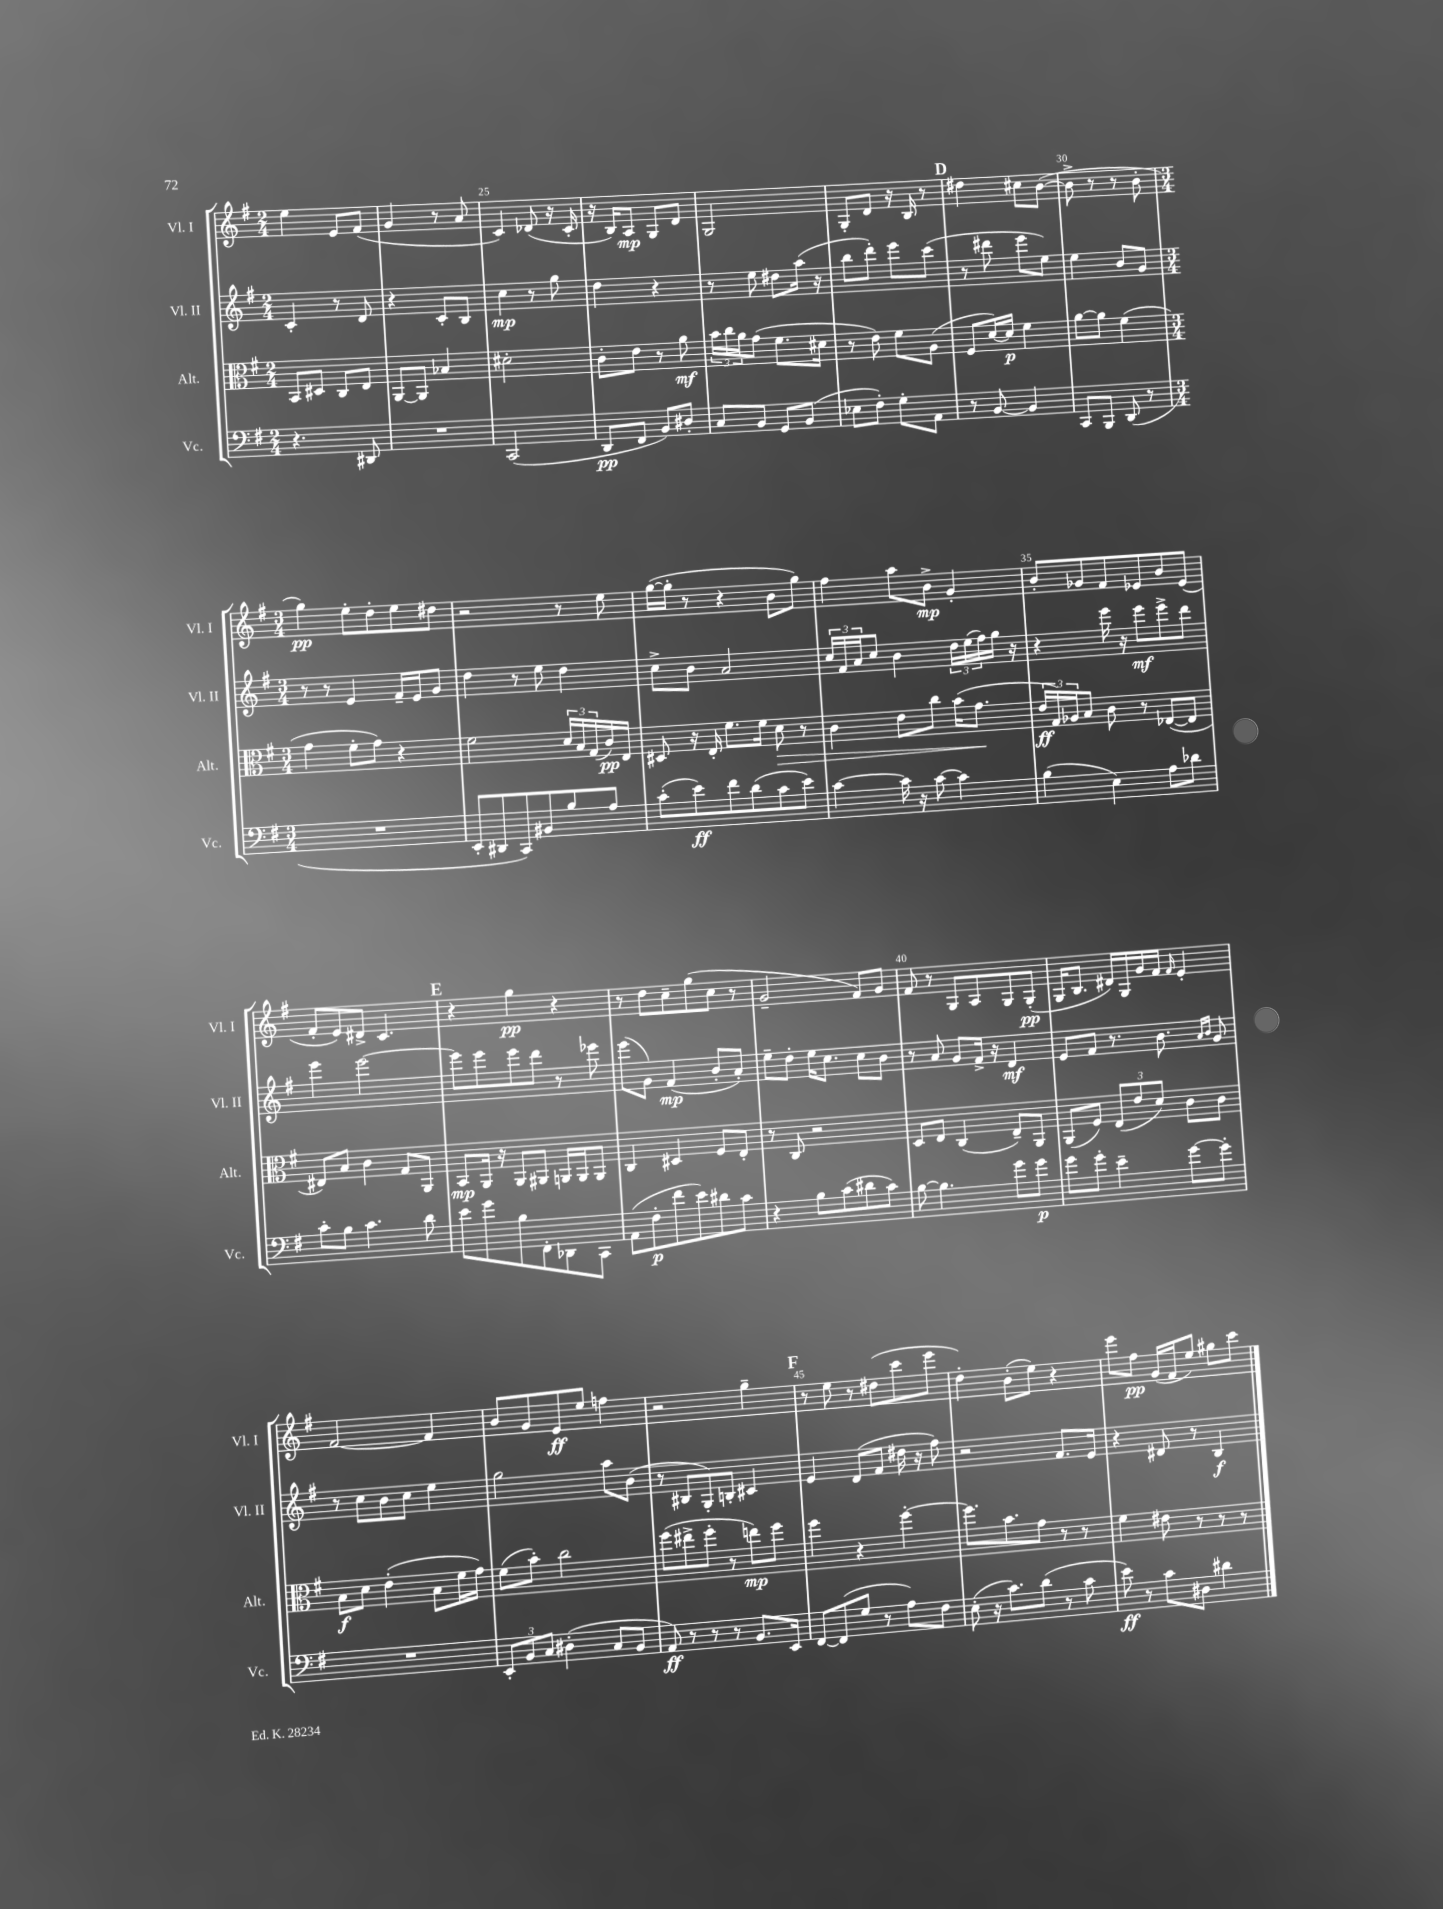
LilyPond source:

<<
\new StaffGroup <<
\new Staff = "s0" \with { instrumentName = "Vl. I" shortInstrumentName = "Vl. I" } {
    \clef treble \key g \major \numericTimeSignature \time 2/4
    e''4 e'8 fis'8( |
    g'4 r8 a'8 |
    c'4) des'8( r16 c'16-. |
    r16 b16) a8\mp g8 d'8 |
    g2 |
    g8-. d'8 r16 b16 r8 |
    \mark \markup { \bold "D" } dis''4 cis''8 b'8~( |
    b'8-> r8 r8 b'8-. |
    \numericTimeSignature \time 3/4 g''4\pp) e''8-. d''8-. e''8 dis''8 |
    r2 r8 e''8 |
    g''16~( g''16-. r8 r4 b'8 g''8) |
    fis''4 a''8 b'8->\mp g'4-. |
    b'8-. ges'8 fis'8 ees'8 b'8 ees'8( |
    fis'8-. e'8) dis'8-> c'4. |
    \mark \markup { \bold "E" } r4 g''4\pp r4 |
    r8 d''8 c''8-- g''8( c''8 r8 |
    g'2-- fis'8) g'8 |
    fis'8 r8 g8 a8 g8 g8-.\pp( |
    g16 b8. dis'16) g16 g'16 fis'16 \grace { fis'16 } e'4-. |
    fis'2~ fis'4 |
    b'8 g'8 e'8\ff e''8 f''4 |
    r2 g''4-- |
    \mark \markup { \bold "F" } r8 e''8 r8 dis''8( c'''8 e'''8 |
    d''4-.) b'8-.( e''8) r4 |
    e'''8 fis''8\pp g'16( fis'16 e''8) gis''8 c'''8 \bar "|." |
}
\new Staff = "s1" \with { instrumentName = "Vl. II" shortInstrumentName = "Vl. II" } {
    \clef treble \key g \major \numericTimeSignature \time 2/4
    c'4-. r8 d'8 |
    r4 c'8-. b8 |
    c''4\mp r8 g''8 |
    d''4 r4 |
    r8 e''8 dis''8 a''16( r16 |
    b''8 d'''8-.) e'''8 c'''8( |
    \mark \markup { \bold "D" } r8 dis'''8 e'''8 e''8) |
    e''4 b'8 g'8 |
    \numericTimeSignature \time 3/4 r8 r8 e'4 fis'16-- e'16 g'8 |
    d''4 r8 e''8 d''4 |
    c''8-> b'8 a'2 |
    \tuplet 3/2 { c''16 fis'16 a'16 } c''8 b'4 \tuplet 3/2 { d''16 e''16( fis''16) } g''16 r16 |
    r4 e'''16 r16 e'''8\mf e'''8-> d'''8 |
    e'''4 e'''2~ |
    \mark \markup { \bold "E" } e'''8 e'''8 e'''8 d'''8 r8 ees'''8 |
    e'''8( g'8) fis'4\mp( b'8-. a'8-.) |
    e''8-- d''8-. e''16 c''8. c''8 b'8 |
    r8 a'8 g'8 fis'16-> r16 d'4\mf |
    e'8 fis'8 r8. b'8. \grace { a'16 b'16 } g'8 |
    r8 c''8 b'8 c''8 e''4 |
    g''2 a''8 b'8( |
    r8 bis8 g8-.) b8-. cis'4 |
    \mark \markup { \bold "F" } e'4 d'8( fis'8 dis''16 r16 fis''8) |
    r2 fis'8. e'16 |
    r4 dis'8 r8 b4\f \bar "|." |
}
\new Staff = "s2" \with { instrumentName = "Alt." shortInstrumentName = "Alt." } {
    \clef alto \key g \major \numericTimeSignature \time 2/4
    b,8 dis8 c8 e8 |
    a,8~ a,8 bes4 |
    dis'2-. |
    c'8-. e'8 r8 a'8\mf |
    \tuplet 3/2 { b'16 c''16 a'16 } g'8( fis'8. dis'16 |
    r8 e'8) fis'8 a8( |
    \mark \markup { \bold "D" } fis8 d'16~) d'16\p fis'4 |
    a'8~ a'8 fis'4( |
    \numericTimeSignature \time 3/4 g'4 fis'8-. g'8) r4 |
    fis'2 \tuplet 3/2 { d'16 b16 g16( } c'16\pp) e16 |
    dis8 r16 e16-. fis'8. fis'16 d'8\> r8 |
    c'4 e'8 c''8 b'16( g'8.\! |
    \tuplet 3/2 { e'16\ff g16) aes16 } b8 c'8 r8 ees8~( ees8 |
    eis8) b8 c'4 g8 a,8 |
    \mark \markup { \bold "E" } b,8\mp a,16 r16 a,8 ais,8 a,16 a,16 a,8 |
    c4 dis4 fis8 e8-. |
    r8 c8 r2 |
    d8 e8 c4( e8--) a,8 |
    a,8( fis8) \tuplet 3/2 { e8( e'8 d'8) } c'8 c'8 |
    b8\f d'8 e'4-.( b8 fis'16 g'16) |
    fis'8( b'8-.) c''2 |
    fis''8( eis''8-> fis''8-. r8 e''8\mp) fis''8 |
    \mark \markup { \bold "F" } fis''4 r4 fis''4~-. |
    fis''8. b'8. g'8 r8 r8 |
    fis'4 eis'8 r8 r8 r8 \bar "|." |
}
\new Staff = "s3" \with { instrumentName = "Vc." shortInstrumentName = "Vc." } {
    \clef bass \key g \major \numericTimeSignature \time 2/4
    r4. dis,8 |
    R2 |
    c,2( |
    d,8\pp fis,8 b,8) dis8-. |
    c8 b,8 g,8 b,8( |
    ees8 fis8-.) g8-. a,8 |
    \mark \markup { \bold "D" } r8 b,8~ b,4 |
    c,8 b,,8 d,8( r8 |
    \numericTimeSignature \time 3/4 R2. |
    e,8-. dis,8 c,8) bis,8 b8 a8 |
    c'8-.( e'8\ff) fis'8 d'8( c'8 e'8) |
    c'4~ c'16 r16 c'8~ c'4 |
    b4( e4) a8 des'8 |
    c'8-. b8 c'4. d'8 |
    \mark \markup { \bold "E" } e'8 g'8 b8 fis,8-. des,8 c,8 |
    a,8( fis8-.\p fis'8 e'8) dis'8 c'8 |
    r4 b8 c'8( dis'8 c'8) |
    b8~ b4. g'8 g'8\p |
    g'8 g'8-. e'4-- g'8~ g'8-. |
    R2. |
    \tuplet 3/2 { e,8-. b,8 c8 } dis4-.( c8 b,8 |
    a,8\ff) r8 r8 r8 b,8. e,16 |
    \mark \markup { \bold "F" } fis,8~ fis,8( g8 r8 a8) fis8 |
    e8-.( r16 c'8.) d'8( r8 c'8 |
    e'8\ff) r8 c'8 dis8 dis'4 \bar "|." |
}
>>
>>
\layout { \context { \Score currentBarNumber = #23 \override BarNumber.break-visibility = ##(#f #t #t) barNumberVisibility = #(every-nth-bar-number-visible 5) } }
